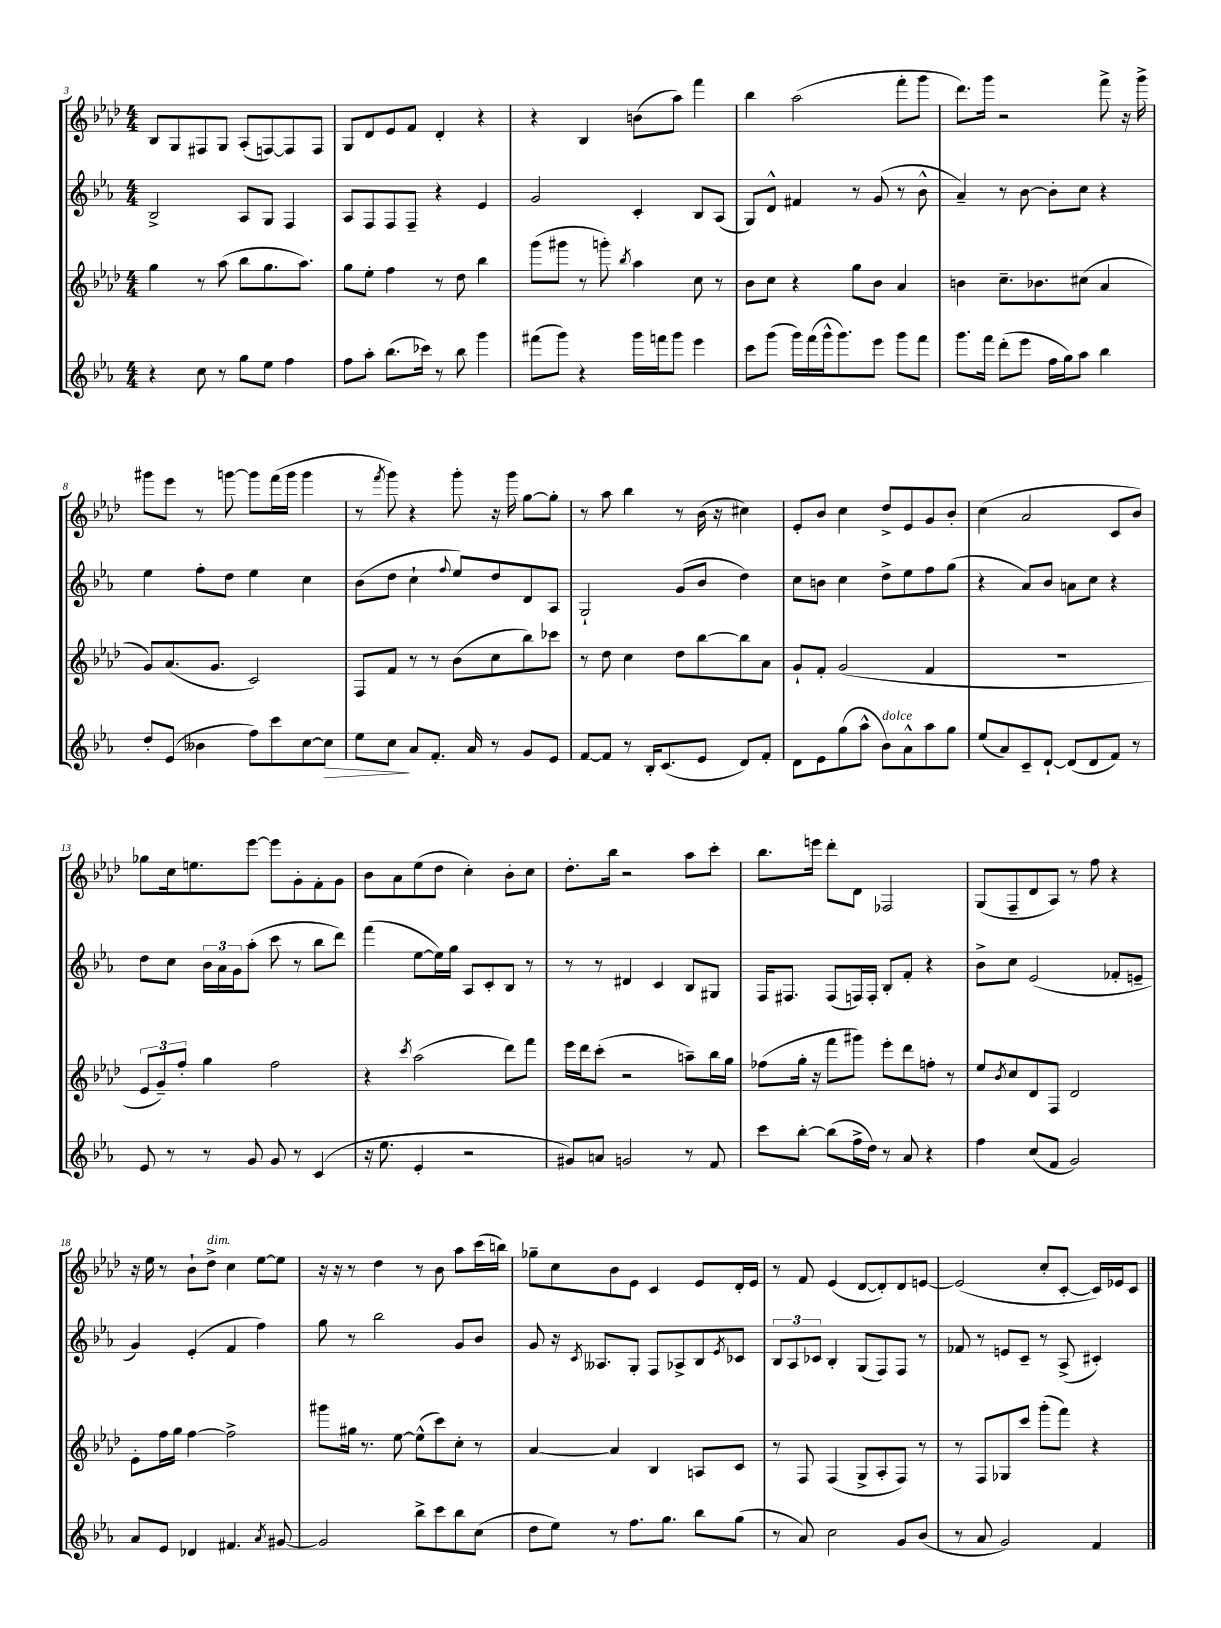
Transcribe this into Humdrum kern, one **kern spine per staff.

**kern	**dynam	**kern	**kern	**kern
*part4	*part4	*part3	*part2	*part1
*staff4	*staff4	*staff3	*staff2	*staff1
*clefG2	*	*clefG2	*clefG2	*clefG2
*k[b-e-a-]	*	*k[b-e-a-d-]	*k[b-e-a-]	*k[b-e-a-d-]
*M4/4	*	*M4/4	*M4/4	*M4/4
=3	=3	=3	=3	=3
4r	.	4gg\	2B-^/	8B-/L
.	.	.	.	8G/
8cc\	.	8r	.	8F#X/
8r	.	(8aa-\	.	8G/J
8gg\L	.	8bb-\L	8A-/L	(8A-'/L
8ee-\J	.	8.gg\	8G/J	[8Fn/)
4ff\	.	.	4F/	8F/]
.	.	8.aa-\J)	.	.
.	.	.	.	8F/J
=4	=4	=4	=4	=4
8ff\L	.	8gg\L	8A-/L	8G/L
8aa-'\J	.	8ee-'\J	8F/	8d-/
(8.bb-\L	.	4ff\	8F/	8e-/
.	.	.	8F~/J	8f/J
16ccc-X\Jk)	.	.	.	.
8r	.	8r	4r	4d-'/
8bb-\	.	8dd-\	.	.
4ggg\	.	4bb-\	4e-/	4r
=5	=5	=5	=5	=5
(8fff#X\L	.	(8ggg\L	2g/	4r
8ggg\J)	.	8ggg#X\J	.	.
4r	.	8r	.	4B-/
.	.	8gggn'\)	.	.
.	.	8qbb-/	.	.
16ggg\LL	.	4aa-\	4c'/	(8bn\L
16fffn\J	.	.	.	.
8ggg\J	.	.	.	8aa-\J)
4eee-\	.	8cc\	8B-/L	4fff\
.	.	8r	(8A-/J	.
=6	=6	=6	=6	=6
8ccc\L	.	8b-\L	8G/L)	4bb-\
(8ggg\J	.	8cc\J	8d^^/J	.
16ggg\LL)	.	4r	4f#X/	(2aa-\
(16fff\	.	.	.	.
16ggg^^\J	.	.	.	.
8.ggg\)	.	.	.	.
.	.	8gg\L	8r	.
8eee-\J	.	8b-\J	(8g/	.
8ggg\L	.	4a-/	8r	8fff'\L
8fff\J	.	.	8b-^^\	8ggg\J
=7	=7	=7	=7	=7
8.ggg\L	.	4bn\	4a-~/)	8.ddd-\L)
16fff\Jk	.	.	.	16ggg\Jk
(8ddd'\L	.	8.cc~\L	8r	2r
8eee-\J	.	.	[8b-\	.
.	.	8.b-X\	.	.
16ff\LL	.	.	8b-'\L]	.
16gg\J)	.	.	.	.
8aa-\J	.	(8cc#X\J	8cc\J	.
4bb-\	.	4a-/	4r	8fff^\
.	.	.	.	16r
.	.	.	.	16ggg^\
!!LO:LB:g=z
=8	=8	=8	=8	=8
8dd'/L	.	8g/L)	4ee-\	8ggg#X\L
(8e-/J	.	(8.a-/	.	8eee-\J
4b--X\	.	.	8ff'\L	8r
.	.	8.g/J	.	.
.	.	.	8dd\J	[8gggn\
8ff\L)	.	2c/)	4ee-\	8ggg\L]
8ccc\	.	.	.	(16fff\L
.	.	.	.	16ggg\JJ
[8cc\	.	.	4cc\	4ggg\
!	!LO:HP:b	!	!	!
8cc\J]	>	.	.	.
=9	=9	=9	=9	=9
8ee-\L	.	8F/L	(8b-\L	8r
.	.	.	.	8qfff/
8cc\J	.	8f/J	8dd\J	8ggg\)
8a-/L	]	8r	4cc`\	4r
8.f'/J	.	8r	.	.
.	.	.	8qqff/	.
.	.	(8b-\L	8ee-/L)	8ggg'\
16a-/	.	.	.	.
8r	.	8cc\	8dd/	16r
.	.	.	.	16ggg\
8g/L	.	8bb-\)	8d/	[8gg\L
8e-/J	.	8ccc-X\J	8A-/J	8gg'\J]
=10	=10	=10	=10	=10
[8f/L	.	8r	2G`/	8r
8f/J]	.	8dd-\	.	8aa-\
8r	.	4cc\	.	4bb-\
16B-'/KL	.	.	.	.
(8.c/	.	.	.	.
.	.	8dd-\L	(8g/L	8r
8e-/J	.	[8bb-\	8b-/J	(16b-\
.	.	.	.	16r
8d/L)	.	8bb-\]	4dd\)	4cc#X\)
8f'/J	.	8a-\J	.	.
=11	=11	=11	=11	=11
8d\L	.	8g`/L	8cc\L	8e-'/L
8e-\	.	8f'/J	8bn\J	8b-/J
(8gg\	.	(2g/	4cc\	4cc\
8aa-^^\J	.	.	.	.
!LO:TX:a:i:t=dolce	!	!	!	!
8b-\L)	.	.	8dd^\L	8dd-^/L
8a-^^\	.	.	8ee-\	8e-/
8aa-\	.	4f/	8ff\	8g/
8gg\J	.	.	(8gg\J	8b-'/J
=12	=12	=12	=12	=12
(8ee-/L	.	1r	4r	(4cc\
8a-/)	.	.	.	.
8c~/	.	.	8a-/L)	2a-/
[8d`/J	.	.	8b-/J	.
(8d/L]	.	.	8an\L	.
8d/	.	.	8cc\J	.
8f/J)	.	.	4r	8c/L
8r	.	.	.	8b-/J)
!!LO:LB:g=z
=13	=13	=13	=13	=13
8e-/	.	12e-/L	8dd\L	8gg-X\L
.	.	12g~/)	.	.
8r	.	.	8cc\J	16cc\k
.	.	12ff'/J	.	.
.	.	.	.	8.een\
8r	.	4gg\	24b-\LL	.
.	.	.	24a-\	.
.	.	.	24g\J	.
8g/	.	.	(8aa-'\J	[8eee-\J
8g/	.	2ff\	8ccc\	8eee-\L]
8r	.	.	8r	8g'\
(4c/	.	.	8bb-\L	8f'\
.	.	.	8ddd\J)	8g\J
=14	=14	=14	=14	=14
16r	.	4r	(4fff\	8b-\L
8.ee-\	.	.	.	.
.	.	.	.	8a-\
.	.	8qccc/	.	.
4e-'/	.	(2aa-\	[8ee-\L	(8ee-\
.	.	.	16ee-\L])	8dd-\J
.	.	.	16gg\JJ	.
2r	.	.	8A-/L	4cc'\)
.	.	.	8c'/	.
.	.	8ddd-\L)	8B-/J	8b-'\L
.	.	8fff\J	8r	8cc\J
=15	=15	=15	=15	=15
8g#X/L)	.	16eee-\LL	8r	8.dd-'\L
.	.	16ddd-\J	.	.
8an/J	.	(8ccc'\J	8r	.
.	.	.	.	16bb-\Jk
2gn/	.	2r	4d#X/	2r
.	.	.	4c/	.
8r	.	8aan~\L)	8B-/L	8aa-\L
8f/	.	16bb-\L	8G#X/J	8ccc'\J
.	.	16gg\JJ	.	.
=16	=16	=16	=16	=16
8ccc\L	.	(8ff-X\L	16F/KL	8.bb-\L
.	.	.	8.F#X/J	.
[8bb-'\J	.	16gg'\Jk	.	.
.	.	16r	.	16eeen\Jk
(8bb-\L]	.	8fff\L	(8F#/L	8ddd-'\L
16ff^\L	.	8ggg#X\J)	16Fn/L)	8d-\J
16dd\JJ)	.	.	16F'/JJ	.
8r	.	8eee-'\L	8B-'/L	2F-X/
8a-/	.	8ddd-\	8f'/J	.
4r	.	8ffn'\J	4r	.
.	.	8r	.	.
=17	=17	=17	=17	=17
4ff\	.	8ee-/L	8b-^\L	(8G/L
.	.	8qb-/	.	.
.	.	8cc/	8cc\J	8F~/
(8cc/L	.	8d-/	(2e-/	8d-/
8f/J	.	8F/J	.	8A-/J)
2g/)	.	2d-/	.	8r
.	.	.	.	8ff\
.	.	.	8f-X'/L	4r
.	.	.	8en~/J	.
!!LO:LB:g=z
=18	=18	=18	=18	=18
8a-/L	.	8e-'\L	4g/)	16r
.	.	.	.	16ee-\
8e-/J	.	16ff\L	.	8r
.	.	16gg\JJ	.	.
4d-X/	.	[4ff\	(4e-'/	8b-`\L
!	!	!	!	!LO:TX:a:i:t=dim.
.	.	.	.	8dd-^\J
4.f#X/	.	2ff^\]	4f/	4cc\
.	.	.	4ff\)	[8ee-\L
8qa-/	.	.	.	.
[8g#X/	.	.	.	8ee-\J]
=19	=19	=19	=19	=19
2g#/]	.	8ggg#X\L	8gg\	16r
.	.	.	.	16r
.	.	16gg#X\Jk	8r	8r
.	.	8.r	.	.
.	.	.	2bb-\	4dd-\
.	.	[8ee-\	.	.
8bb-^\L	.	(8ee-^^\L]	.	8r
8ccc\	.	8ccc\)	.	8b-\
8bb-\	.	8cc'\J	8g/L	8aa-\L
(8cc\J	.	8r	8b-/J	(16ccc\L
.	.	.	.	16bbn\JJ)
=20	=20	=20	=20	=20
8dd\L	.	[4a-/	8g/	8gg-X~\L
8ee-\J)	.	.	16r	8cc\
.	.	.	8qc/	.
.	.	.	8.A--X/L	.
8r	.	4a-/]	.	8b-\
8.ff\L	.	.	8G'/J	8e-\J
.	.	4B-/	8F/L	4c/
8.gg\J	.	.	.	.
.	.	.	8A-X^/	.
8bb-\L	.	8An/L	8B-/	8e-/L
.	.	.	8qe-/	.
(8gg\J	.	8c/J	8c-X/J	16d-'/L
.	.	.	.	16e-/JJ
=21	=21	=21	=21	=21
8r	.	8r	12B-/L	8r
.	.	.	12A-/	.
8a-/)	.	8F/	.	8f/
.	.	.	12c-X/J	.
2cc\	.	(4F/	4B-'/	(4e-/
.	.	8G^/L	(8G/L	[8d-/L
.	.	8A-'/	8F/)	8d-'/])
8g/L	.	8F/J)	8F/J	8d-/
(8b-/J	.	8r	8r	[8en/J
=22	=22	=22	=22	=22
8r	.	8r	8f-X/	(2e/]
8a-/	.	8F/L	8r	.
2g/)	.	8G-X/	8en/L	.
.	.	8ccc/J	8c~/J	.
.	.	(8ggg'\L	8r	8cc'/L
.	.	8fff\J)	(8A-^/	[8c'/J
4f/	.	4r	4c#X'/)	16c/LL])
.	.	.	.	16e-X/J
.	.	.	.	8c/J
==	==	==	==	==
*-	*-	*-	*-	*-
